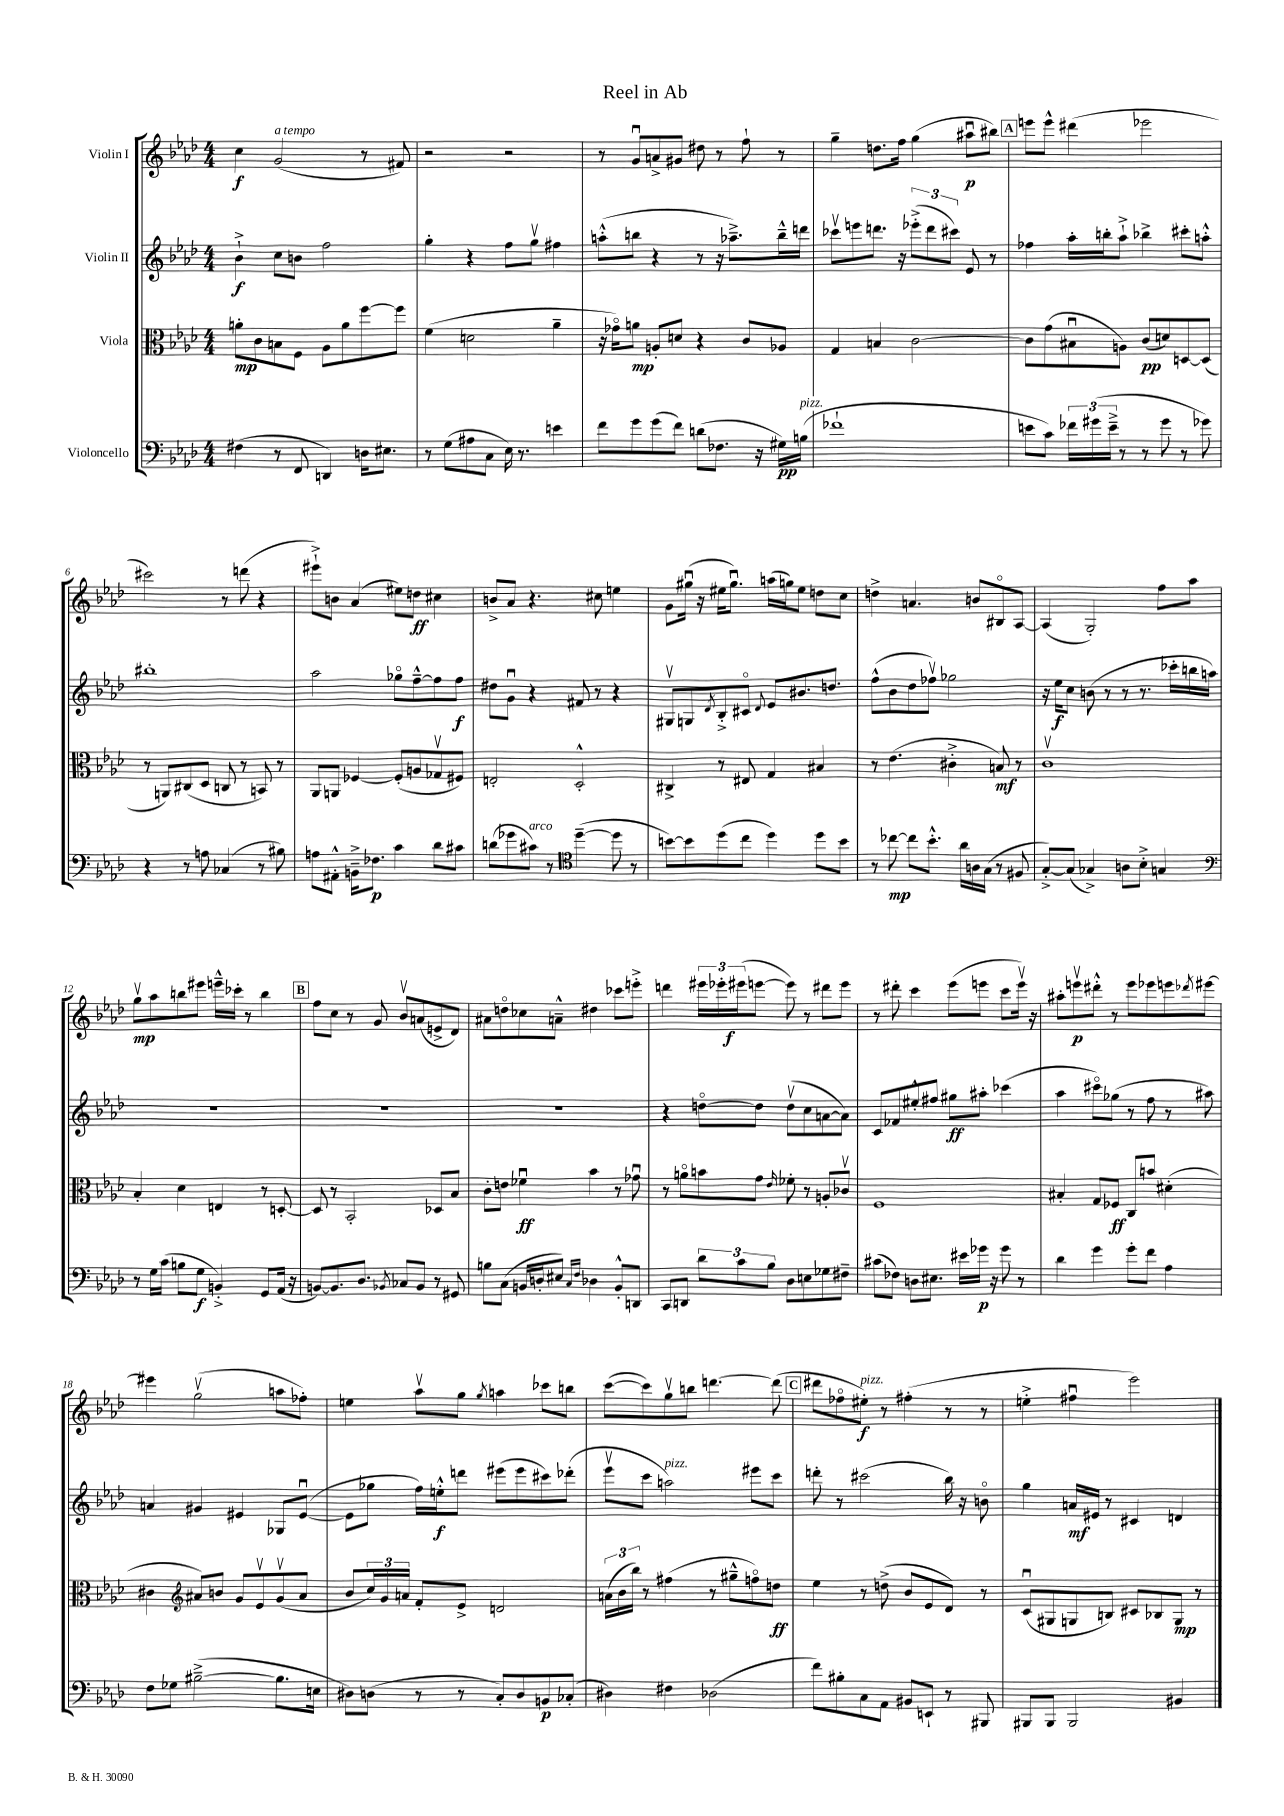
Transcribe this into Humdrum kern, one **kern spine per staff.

**kern	**dynam	**kern	**dynam	**kern	**dynam	**kern	**dynam
*part4	*part4	*part3	*part3	*part2	*part2	*part1	*part1
*staff4	*staff4	*staff3	*staff3	*staff2	*staff2	*staff1	*staff1
*I"Violoncello	*	*I"Viola	*	*I"Violin II	*	*I"Violin I	*
*clefF4	*	*clefC3	*	*clefG2	*	*clefG2	*
*k[b-e-a-d-]	*	*k[b-e-a-d-]	*	*k[b-e-a-d-]	*	*k[b-e-a-d-]	*
*M4/4	*	*M4/4	*	*M4/4	*	*M4/4	*
=1	=1	=1	=1	=1	=1	=1	=1
(4F#X\	.	8an'\L	mp	4b-`^\	f	4cc\	f
.	.	8c\	.	.	.	.	.
!	!	!	!	!	!	!LO:TX:a:i:t=a tempo	!
8r	.	8Bn\	.	8cc\L	.	(2g/	.
8FF/	.	8F\J	.	8bn\J	.	.	.
4DDn/)	.	8A-\L	.	2ff\	.	.	.
.	.	8a\	.	.	.	.	.
16Dn\KL	.	[8ff\	.	.	.	8r	.
8.E#X\J	.	.	.	.	.	.	.
.	.	8ff\J]	.	.	.	8f#X/)	.
=2	=2	=2	=2	=2	=2	=2	=2
8r	.	(4f\	.	4gg'\	.	2r	.
(8G\L	.	.	.	.	.	.	.
8A#X\	.	2dn\	.	4r	.	.	.
8C\J	.	.	.	.	.	.	.
16E-\)	.	.	.	8ff\L	.	2r	.
8.r	.	.	.	.	.	.	.
.	.	.	.	8ggv\J	.	.	.
4en\	.	4a-~\	.	4ff#X\	.	.	.
=3	=3	=3	=3	=3	=3	=3	=3
8f\L	.	16r	.	(8aan'^^\L	.	8r	.
.	.	16g-X\KL)	.	.	.	.	.
8g\	.	8an\J	mp	8bbn\J	.	8gu/L	.
(8g\	.	8An'/L	.	4r	.	8an^/	.
8f\J)	.	8dn/J	.	.	.	8g#X/J	.
(8dn\L	.	4r	.	8r	.	8dd#X\	.
8.F-X\J	.	.	.	16r	.	8r	.
.	.	.	.	8.aa-X~^\L)	.	.	.
.	.	8c/L	.	.	.	8ff`\	.
16r	.	.	.	.	.	.	.
16G#X\LL)	pp	8A-X/J	.	16bb~^^\L	.	8r	.
!LO:TX:a:i:t=pizz.	!	!	!	!	!	!	!
(16Bn\JJ	.	.	.	16dddn\JJ	.	.	.
=4	=4	=4	=4	=4	=4	=4	=4
1f-X`	.	4G/	.	8ccc-Xv\L	.	4gg~\	.
.	.	.	.	8eeen\	.	.	.
.	.	4Bn/	.	8.dddn\J	.	8.ddn\L	.
.	.	.	.	16r	.	16ff\Jk	.
.	.	[2c\	.	(12eee-X'^\L	.	(4gg\	.
.	.	.	.	12ddd\	.	.	.
.	.	.	.	12ccc#X\J)	.	.	.
.	.	.	.	8e-/	.	8aa#Xu\L	p
.	.	.	.	8r	.	8bb#X\J)	.
!!LO:REH:place=s1:t=A
=5	=5	=5	=5	=5	=5	=5	=5
8en\L	.	8c\L]	.	4ff-X\	.	8eeen\L	.
8c\J)	.	(8g\	.	.	.	8eee^^\J	.
24f-X\LL	.	8B#Xu\	.	16aa-'\LL	.	(4ddd#X\	.
(24g#X\	.	.	.	.	.	.	.
.	.	.	.	16bbn'\J	.	.	.
24e~^\JJ	.	.	.	.	.	.	.
8r	.	8An\J)	.	8aa-`^\J	.	.	.
8r	.	(8c/L	pp	4bb-X^\	.	2eee-X\	.
8g#\	.	8dn/)	.	.	.	.	.
8r	.	[8Dn/	.	8ccc#X'\L	.	.	.
8g-X\)	.	(8D/J]	.	8aan'^^\J	.	.	.
!!LO:LB:g=z
=6	=6	=6	=6	=6	=6	=6	=6
4r	.	8r	.	1bb#X'	.	2ccc#X\)	.
.	.	8AAn/L)	.	.	.	.	.
8r	.	(8C#X/	.	.	.	.	.
8An\	.	8D-/J	.	.	.	.	.
(4C-X/	.	8Cn/	.	.	.	8r	.
.	.	8r	.	.	.	(8dddn\	.
8r	.	8BBn/)	.	.	.	4r	.
8B#X\)	.	8r	.	.	.	.	.
=7	=7	=7	=7	=7	=7	=7	=7
8An\L	.	8AA-/L	.	2aa-\	.	8eee#X`^\L)	.
8AA#X'^^\J	.	8AAn/J	.	.	.	8bn\J	.
16BBn~^\KL	.	[4F-X/	.	.	.	(4a-/	.
8.F-X\J	p	.	.	.	.	.	.
4c\	.	(8F-'/L]	.	8gg-X\L	.	8ee#X\L)	.
.	.	8An/	.	[8ff~^^\	.	8ddn\J	ff
8d-\L	.	8G-Xv/	.	8ff\]	.	4cc#X\	.
8c#X\J	.	8F#X/J)	.	8ff\J	f	.	.
=8	=8	=8	=8	=8	=8	=8	=8
(8dn\L	.	2En'/	.	8dd#X\L	.	8bn^/L	.
8g-X\	.	.	.	8gu\J	.	8a-/J	.
!LO:TX:a:i:t=arco	!	!	!	!	!	!	!
8c#X\J)	.	.	.	4r	.	4.r	.
8r	.	.	.	.	.	.	.
*clefC4	*	*	*	*	*	*	*
([4dd-~\	.	2D-'^^/	.	8f#X/	.	.	.
.	.	.	.	8r	.	8cc#X\	.
8dd-\]	.	.	.	4r	.	4een\	.
8r	.	.	.	.	.	.	.
=9	=9	=9	=9	=9	=9	=9	=9
[8bn\L)	.	4C#X^/	.	8G#Xv/L	.	8g\L	.
8b\]	.	.	.	8Gn/	.	(16gg#Xu\Jk	.
.	.	.	.	.	.	16r	.
.	.	.	.	8qd-/	.	.	.
(8dd-\	.	8r	.	8B-'^/	.	16ee#X\KL	.
.	.	.	.	.	.	8.gg#u\J)	.
8cc\J	.	8E#X/	.	8c#X/J	.	.	.
.	.	.	.	8qqd-/	.	.	.
4dd-\)	.	4G/	.	8e-/L	.	(16aan\LL	.
.	.	.	.	.	.	16ggn\J)	.
.	.	.	.	8.b#X/	.	8ee#\J	.
8dd-\L	.	4B#X/	.	.	.	8ddn\L	.
.	.	.	.	8.ddn/J	.	.	.
8b\J	.	.	.	.	.	8cc\J	.
=10	=10	=10	=10	=10	=10	=10	=10
8r	.	8r	.	(8ff^^\L	.	4ddn^\	.
[8cc-X\	mp	(4.e-\	.	8b-\	.	.	.
8cc-\L]	.	.	.	8dd-\	.	4.an/	.
8.b-'^^\J	.	.	.	8ff-Xv\J)	.	.	.
.	.	4c#X'^\	.	2gg-X\	.	.	.
16a-\LL	.	.	.	.	.	.	.
16An\	.	.	.	.	.	8bn/L	.
(16G\JJ	.	.	.	.	.	.	.
8r	.	8Bn/)	mf	.	.	8B#X/	.
8F#X/	.	8r	.	.	.	[8A-/J	.
=11	=11	=11	=11	=11	=11	=11	=11
[8G'^/L)	.	1cv	.	16r	.	(4A-/]	.
.	.	.	.	16ee-\KL	f	.	.
(8G/J]	.	.	.	8cc\J	.	.	.
4G-X^/)	.	.	.	(8bn\	.	2G'/)	.
.	.	.	.	8r	.	.	.
8An\L	.	.	.	8r	.	.	.
8B-'^\J	.	.	.	8.r	.	.	.
4Gn/	.	.	.	.	.	8ff\L	.
.	.	.	.	16ccc-X'\LL	.	.	.
.	.	.	.	16bbn\	.	8aa-\J	.
.	.	.	.	16aan\JJ)	.	.	.
!!LO:LB:g=z
=12	=12	=12	=12	=12	=12	=12	=12
*clefF4	*	*	*	*	*	*	*
8r	.	4B-'/	.	1r	.	8ggv\L	mp
16G\LL	.	.	.	.	.	8aa-\	.
(16c\JJ	.	.	.	.	.	.	.
8Bn\L	.	4d-\	.	.	.	8bbn\	.
8G\J	f	.	.	.	.	8eee#X\J	.
4BBn'^/)	.	4En/	.	.	.	16eeen~^^\LL	.
.	.	.	.	.	.	16ccc-X'\JJ	.
.	.	.	.	.	.	8r	.
8GG/L	.	8r	.	.	.	4bb\	.
(16AA-/Jk	.	[8Dn'/	.	.	.	.	.
16r	.	.	.	.	.	.	.
!!LO:REH:place=s1:t=B
=13	=13	=13	=13	=13	=13	=13	=13
[8BBn/L)	.	8D/]	.	1r	.	8ff\L	.
8.BB/]	.	8r	.	.	.	8cc\J	.
.	.	2BB-'/	.	.	.	8r	.
8.D-/J	.	.	.	.	.	.	.
.	.	.	.	.	.	8g/	.
8qBB-X/	.	.	.	.	.	.	.
8C-X/L	.	.	.	.	.	8b-v/L	.
8BB-/J	.	.	.	.	.	(8an/	.
8r	.	8D-X/L	.	.	.	8en^/	.
8GG#X/	.	8B-/J	.	.	.	8d-/J)	.
=14	=14	=14	=14	=14	=14	=14	=14
8Bn\L	.	8c'\L	.	1r	.	8a#X\L	.
(8C\J	.	8en\J	.	.	.	8ddn\	.
16BBn/LL	.	4f-Xu\	ff	.	.	8cc-X\	.
16Dn'/J	.	.	.	.	.	.	.
8E#X/J)	.	.	.	.	.	8an~^^\J	.
16qqC/LL	.	.	.	.	.	.	.
16qqF/JJ	.	.	.	.	.	.	.
4D-X\	.	4b-\	.	.	.	4dd#X\	.
8BB'^^/L	.	8r	.	.	.	8ccc-X\L	.
8DDn/J	.	8g-Xu\	.	.	.	8eeen'^\J	.
=15	=15	=15	=15	=15	=15	=15	=15
8CC/L	.	8r	.	4r	.	4dddn\	.
8DDn/J	.	8an\L	.	.	.	.	.
12d-\L	.	8bn\	.	[8ddn\L	.	24eee#X\LL	.
.	.	.	.	.	.	24eee-X'\	.
12c\	.	.	.	.	.	(24eee#X\J	f
.	.	8g\J	.	8dd\J]	.	[8eeen\J	.
12B-\J	.	.	.	.	.	.	.
.	.	16qqe-/	.	.	.	.	.
8D-\L	.	8f-X'\	.	(8ddv\L	.	8eee\])	.
8En\	.	8r	.	8cc\	.	8r	.
8G-X\	.	8An'/L	.	[8an\	.	8ddd#X\L	.
8F#X~\J	.	8c-Xv/J	.	8a\J])	.	8eee\J	.
=16	=16	=16	=16	=16	=16	=16	=16
(8c#X\L	.	1F	.	8c/L	.	8r	.
8F-X\J)	.	.	.	8f-X/	.	8ddd#X'\	.
8Dn\L	.	.	.	8ee#X'^^/	.	4ccc\	.
8.E#X\J	.	.	.	8ff#X/J	.	.	.
.	.	.	.	8gg#X\L	ff	(8eee-\L	.
16e#X\LL	.	.	.	.	.	.	.
16g-X\JJ	p	.	.	8aa#X'\J	.	8eeen\J	.
16r	.	.	.	.	.	.	.
8g-\	.	.	.	(4ccc-X\	.	8ccc\L	.
8r	.	.	.	.	.	16eeev\Jk)	.
.	.	.	.	.	.	16r	.
=17	=17	=17	=17	=17	=17	=17	=17
4d-\	.	4B#X'/	.	4aa-\	.	8aa#X'\L	.
.	.	.	.	.	.	8eeenv\	p
4g\	.	8G/L	.	8ccc#X\L)	.	8ddd#X'^^\J	.
.	.	8F-X/J	ff	(8gg-X\J	.	8r	.
8g'\L	.	8C/L	.	8r	.	8eee\L	.
8f\J	.	8bn/J	.	8ff\	.	8eee-X\	.
4A-\	.	(4d#X'\	.	8r	.	8eeen\	.
.	.	.	.	.	.	8qddd-X/	.
.	.	.	.	8aa#X\)	.	[8eee#X\J	.
!!LO:LB:g=z
=18	=18	=18	=18	=18	=18	=18	=18
8F\L	.	4c#X\	.	4an/	.	4eee#X\]	.
8G-X\J	.	.	.	.	.	.	.
*	*	*clefG2	*	*	*	*	*
([2B#X~^\	.	8a#X/L)	.	4g#X/	.	(2ggv\	.
.	.	8bn/J	.	.	.	.	.
.	.	8g/L	.	4e#X/	.	.	.
.	.	8e-v/	.	.	.	.	.
8.B#\L]	.	(8gv/	.	8G-X/L	.	8aan\L	.
.	.	8a#/J	.	([8e#u/J	.	8ff-X'\J)	.
16En\Jk	.	.	.	.	.	.	.
=19	=19	=19	=19	=19	=19	=19	=19
8D#X\L)	.	8b-/L	.	8e#\L]	.	4een\	.
(8Dn\J	.	24cc/L)	.	8gg-X\J	.	.	.
.	.	24g/	.	.	.	.	.
.	.	24an/JJ	.	.	.	.	.
8r	.	8f'/L	.	16ff\LL)	.	8aa-v\L	.
.	.	.	.	16een'^^\J	f	.	.
8r	.	8e-^/J	.	8dddn\J	.	8gg\J	.
.	.	.	.	.	.	8qgg/	.
8C'/L)	.	2dn/	.	(8eee#X\L	.	4aan\	.
8D/	.	.	.	8eee#\	.	.	.
8BBn/	p	.	.	8ccc#X\)	.	8ccc-X\L	.
(8C-X'/J	.	.	.	(8ddd-X'\J	.	8bbn\J	.
=20	=20	=20	=20	=20	=20	=20	=20
4D#X\)	.	(24an\LL	.	8eee-v\L	.	([8ccc\L	.
.	.	24b-\	.	.	.	.	.
.	.	24bb-\JJ)	.	.	.	.	.
.	.	8r	.	8ccc\J	.	8ccc\])	.
!	!	!	!	!LO:TX:a:i:t=pizz.	!	!	!
4F#X\	.	(4ff#X\	.	2aan\)	.	8ggv\	.
.	.	.	.	.	.	8bbn\J	.
(2D-X\	.	8r	.	.	.	[4.dddn\	.
.	.	8gg#X~^^\L	.	.	.	.	.
.	.	8ffn\)	.	8eee#X\L	.	.	.
.	.	8ddn\J	ff	8ccc\J	.	(8ddd\]	.
!!LO:REH:place=s1:t=C
=21	=21	=21	=21	=21	=21	=21	=21
8f\L)	.	4ee-\	.	8dddn'\	.	8ddd#X\L	.
8B#X'\	.	.	.	8r	.	8ff-X\	.
!	!	!	!	!	!	!LO:TX:a:i:t=pizz.	!
8C\	.	8r	.	(2ccc#X\	.	8ee#X'\J)	f
8AA-\J	.	(8ddn^\	.	.	.	8r	.
8BB#X/L	.	8b-/L	.	.	.	(4ff#X'\	.
8EEn`/J	.	8e-/	.	.	.	.	.
8r	.	8d-/J)	.	16bb-\)	.	8r	.
.	.	.	.	16r	.	.	.
8BBB#X/	.	8r	.	8bn\	.	8r	.
=22	=22	=22	=22	=22	=22	=22	=22
8BBB#X/L	.	(8cu/L	.	4gg\	.	4een'^\	.
8BBB#/J	.	8G#X/	.	.	.	.	.
2BBB#/	.	8Gn/	.	16an/LL	mf	4ff#Xu\	.
.	.	.	.	16e#X/JJ	.	.	.
.	.	8Bn/J)	.	8r	.	.	.
.	.	8c#X/L	.	4c#X/	.	2eee-\)	.
.	.	8B-X/	.	.	.	.	.
4BB#X/	.	8G/J	mp	4dn/	.	.	.
.	.	8r	.	.	.	.	.
==	==	==	==	==	==	==	==
*-	*-	*-	*-	*-	*-	*-	*-
